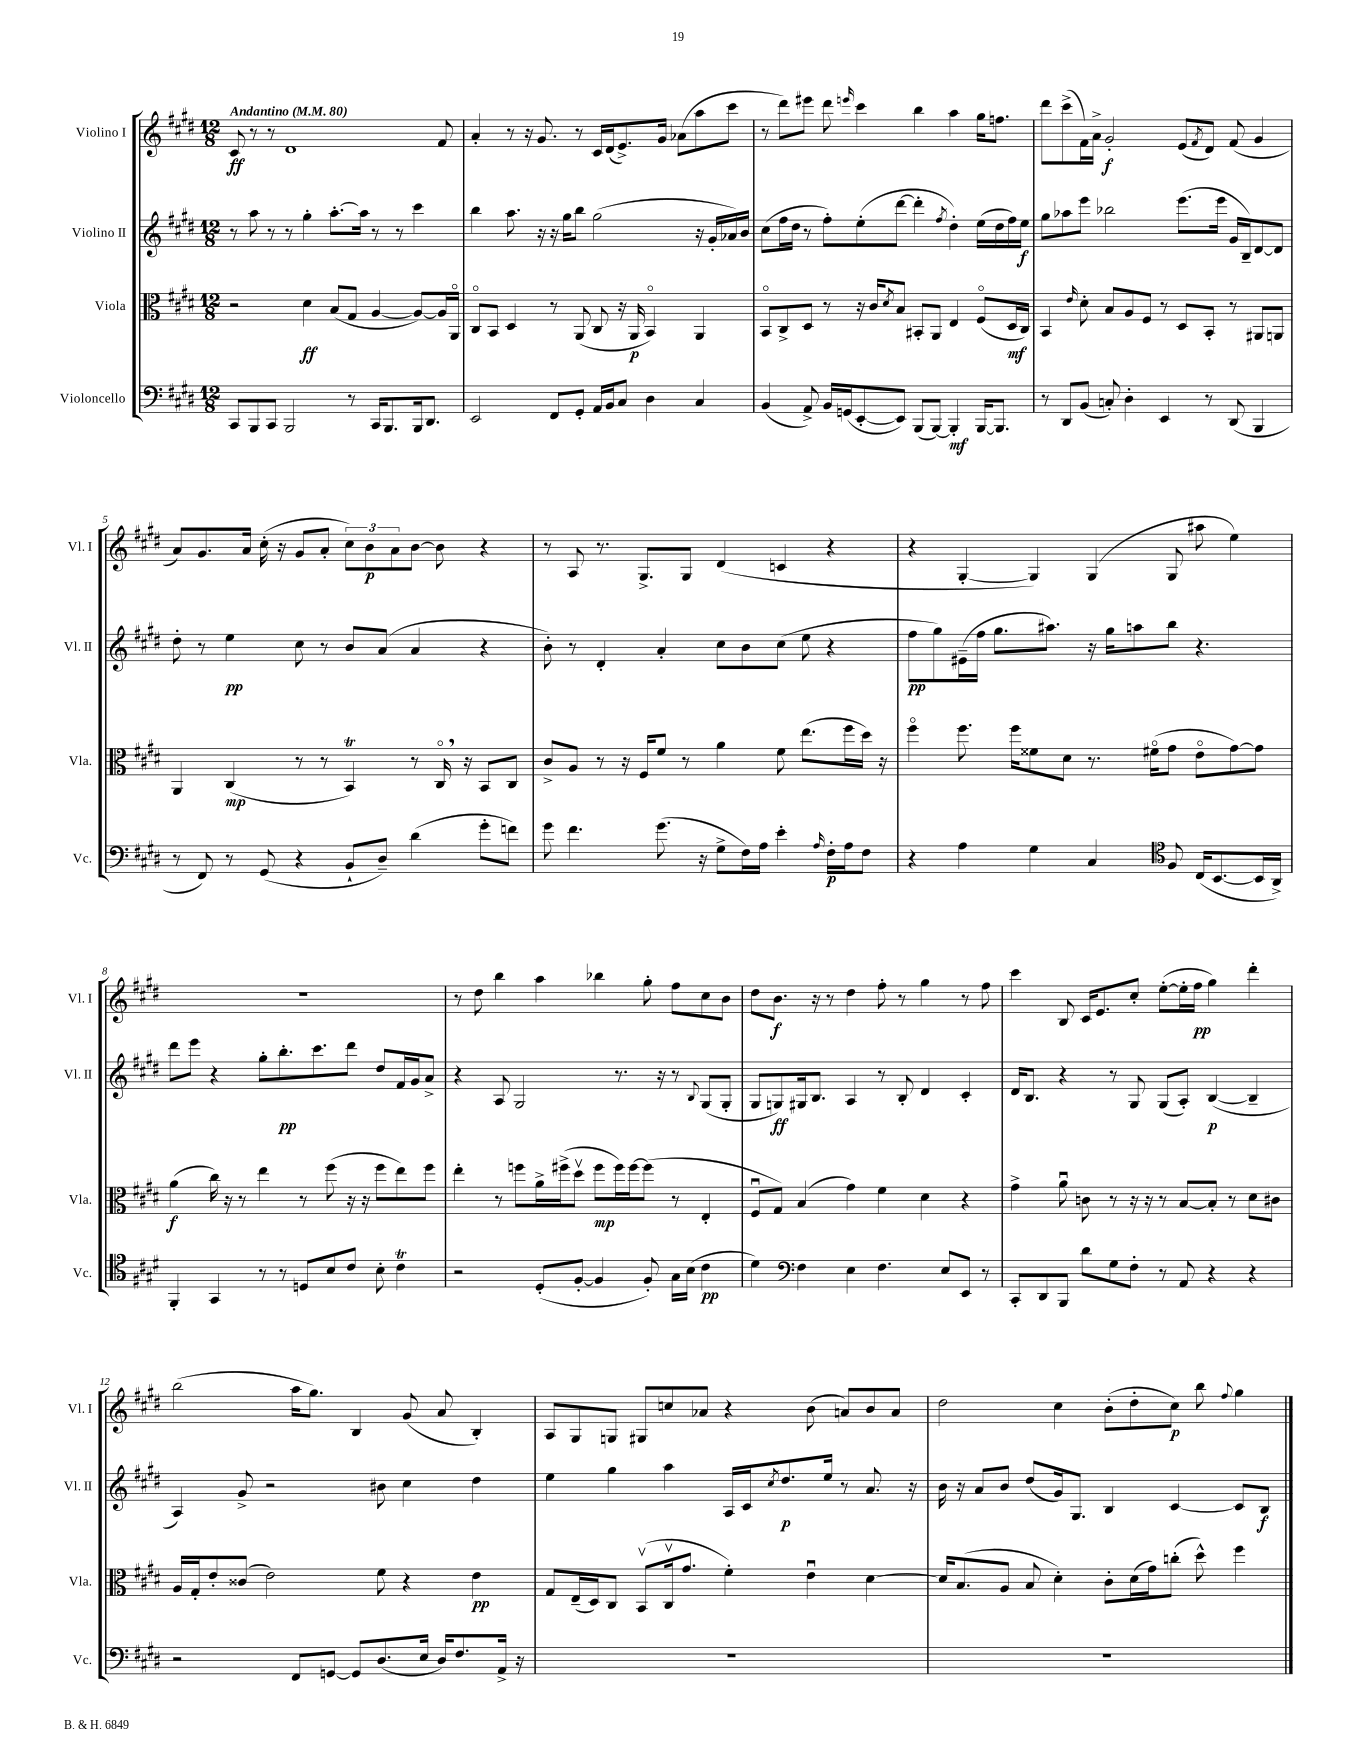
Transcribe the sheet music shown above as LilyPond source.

<<
\new StaffGroup <<
\new Staff = "s0" \with { instrumentName = "Violino I" shortInstrumentName = "Vl. I" } {
    \clef treble \key e \major \numericTimeSignature \time 12/8 \tempo "Andantino" 4 = 80
    cis'8\ff r8 r8 dis'1 fis'8 |
    a'4-. r8 r16 gis'8. r8 cis'16 dis'16( e'8.->) gis'16 aes'8( a''8 cis'''8 |
    r8 dis'''8) eis'''8 dis'''8 \grace { e'''16 } cis'''4 b''4 a''4 gis''16 f''8. |
    dis'''8 cis'''8->( fis'16) a'16-> gis'2-.\f e'8( \acciaccatura { fis'8 } dis'8) fis'8( gis'4 |
    a'8) gis'8. a'16 cis''16-.( r16 gis'8 a'8-. \tuplet 3/2 { cis''8) b'8\p a'8 } b'8~ b'8 r4 |
    r8 a8 r8. gis8.-> gis8 dis'4( c'4 r4 |
    r4 gis4~-. gis4) gis4( gis8 ais''8 e''4) |
    R1. |
    r8 dis''8 b''4 a''4 bes''4 gis''8-. fis''8 cis''8 b'8 |
    dis''8 b'8.\f r16 r8 dis''4 fis''8-. r8 gis''4 r8 fis''8 |
    cis'''4 b8 cis'16 e'8. cis''8-. e''8~-.( e''16-. fis''16\pp gis''4) dis'''4-. |
    b''2( a''16 gis''8.) b4 gis'8( a'8 b4-.) |
    a8 gis8 g8 gis8 c''8 aes'8 r4 b'8( a'8) b'8 a'8 |
    dis''2 cis''4 b'8-.( dis''8-. cis''8\p) b''8 \appoggiatura { fis''8 } gis''4 \bar "|." |
}
\new Staff = "s1" \with { instrumentName = "Violino II" shortInstrumentName = "Vl. II" } {
    \clef treble \key e \major \numericTimeSignature \time 12/8
    r8 a''8 r8 r8 gis''4-. a''8.~-. a''16 r8 r8 cis'''4 |
    b''4 a''8. r16 r16 gis''16 b''8 gis''2( r16 gis'16-. aes'16) b'16 |
    cis''8( fis''16 dis''16 r8 fis''8-.) e''8-.( dis'''8~ dis'''4-. \acciaccatura { fis''8 } dis''4-.) e''16( dis''16 fis''16) e''16\f |
    gis''8 aes''8 e'''8 bes''2 e'''8.( e'''16 gis'16 b16--) dis'8~ dis'8 |
    dis''8-. r8 e''4\pp cis''8 r8 b'8 a'8( a'4 r4 |
    b'8-.) r8 dis'4-. a'4-. cis''8 b'8 cis''8( e''8 r4 |
    fis''8\pp gis''8) eis'16--( fis''16 gis''8. ais''8.) r16 gis''16 a''8 b''8 r4. |
    dis'''8 e'''8 r4 gis''8-. b''8.-.\pp cis'''8. dis'''8 dis''8 fis'16 gis'16 a'8-> |
    r4 a8 gis2 r8. r16 r8 \appoggiatura { b8 } gis8( gis8-. |
    gis8 g8\ff) gis16 b8. a4 r8 b8-. dis'4 cis'4-. |
    dis'16 b8. r4 r8 gis8 gis8( a8-.) b4~\p( b4-- |
    a4) gis'8-> r2 bis'8 cis''4 dis''4 |
    e''4 gis''4 a''4 a16 cis'16 \acciaccatura { cis''8 } dis''8.\p e''16 r8 a'8. r16 |
    b'16 r16 a'8 b'8 dis''8( gis'16) gis8. b4 cis'4~ cis'8 b8\f \bar "|." |
}
\new Staff = "s2" \with { instrumentName = "Viola" shortInstrumentName = "Vla." } {
    \clef alto \key e \major \numericTimeSignature \time 12/8
    r2 dis'4\ff b8( gis8 a4~ a8~) a16 a,16\flageolet |
    cis8\flageolet b,8 dis4 r8 a,8( cis8 r16 a,16\p b,4\flageolet) a,4 |
    b,8\flageolet cis8-> dis8 r8 r16 cis'16 \acciaccatura { dis'8 } b8 bis,8-. a,8 e4 fis8\flageolet( dis16\mf cis16) |
    b,4 \grace { e'16 } dis'8-. b8 a8 fis8 r8 dis8 b,8-. r8 ais,8 a,8 |
    a,4 cis4\mp( r8 r8 b,4\trill) r8 cis16\flageolet \breathe r16 b,8 cis8 |
    cis'8-> a8 r8 r16 fis16 fis'8 r8 a'4 fis'8 e''8.( fis''16 dis''16) r16 |
    fis''4\flageolet fis''8. fis''16 fisis'8 dis'8 r8. fis'16\flageolet( gis'8 e'8\flageolet gis'8~) gis'8 |
    a'4\f( cis''16) r16 r8 e''4 r8 fis''8( r16 r16 fis''8 e''8) fis''8 |
    e''4-. r8 f''8 a'16-> fis''16->( dis''8\upbow fis''8\mp fis''16) fis''16~ fis''8( r8 e4-. |
    fis8\downbow gis8) b4( gis'4) fis'4 dis'4 r4 |
    gis'4-> a'8\downbow c'8 r8 r16 r16 r8 b8~ b8-. r8 dis'8 cis'8 |
    a16 gis16-. e'8-. cisis'8( e'2) fis'8 r4 e'4\pp |
    gis8 e16--( dis16) cis8 b,8\upbow( cis16\upbow gis'8. fis'4-.) e'4\downbow dis'4~ |
    dis'16 b8.( a8 b8 dis'4-.) cis'8-. dis'16( gis'16) c''8-.( dis''8-^) fis''4 \bar "|." |
}
\new Staff = "s3" \with { instrumentName = "Violoncello" shortInstrumentName = "Vc." } {
    \clef bass \key e \major \numericTimeSignature \time 12/8
    cis,8 b,,8 cis,8 b,,2 r8 cis,16 b,,8. b,,16 dis,8. |
    e,2 fis,8 gis,8-. a,16 b,16 cis8 dis4 cis4 |
    b,4( a,8->) b,16 g,16( e,8~-. e,8) b,,8( b,,8~) b,,4-.\mf b,,16~ b,,8. |
    r8 dis,8 b,8( c8-.) dis4-. e,4 r8 dis,8( b,,4 |
    r8 fis,8) r8 gis,8( r4 b,8-! dis8--) dis'4( gis'8-. f'8) |
    gis'8 fis'4. gis'8.( r16 gis8-> fis16) a16 e'4-. \grace { a16 } fis16-.\p a16 fis8 |
    r4 a4 gis4 cis4 \clef tenor fis8 cis16( b,8.~ b,16 a,16->) |
    fis,4-. gis,4 r8 r8 d8 b8 cis'8 b8-. cis'4\trill |
    r2 dis8-.( fis8~-. fis4 fis8-.) gis16 b16( cis'4\pp |
    dis'4) \clef bass fis4 e4 fis4. e8 e,8 r8 |
    cis,8-. dis,8 b,,8 dis'8 gis8 fis8-. r8 a,8 r4 r4 |
    r2 fis,8 g,8~ g,8 dis8.( e16 dis16) fis8. a,16-> r16 |
    R1. |
    R1. \bar "|." |
}
>>
>>
